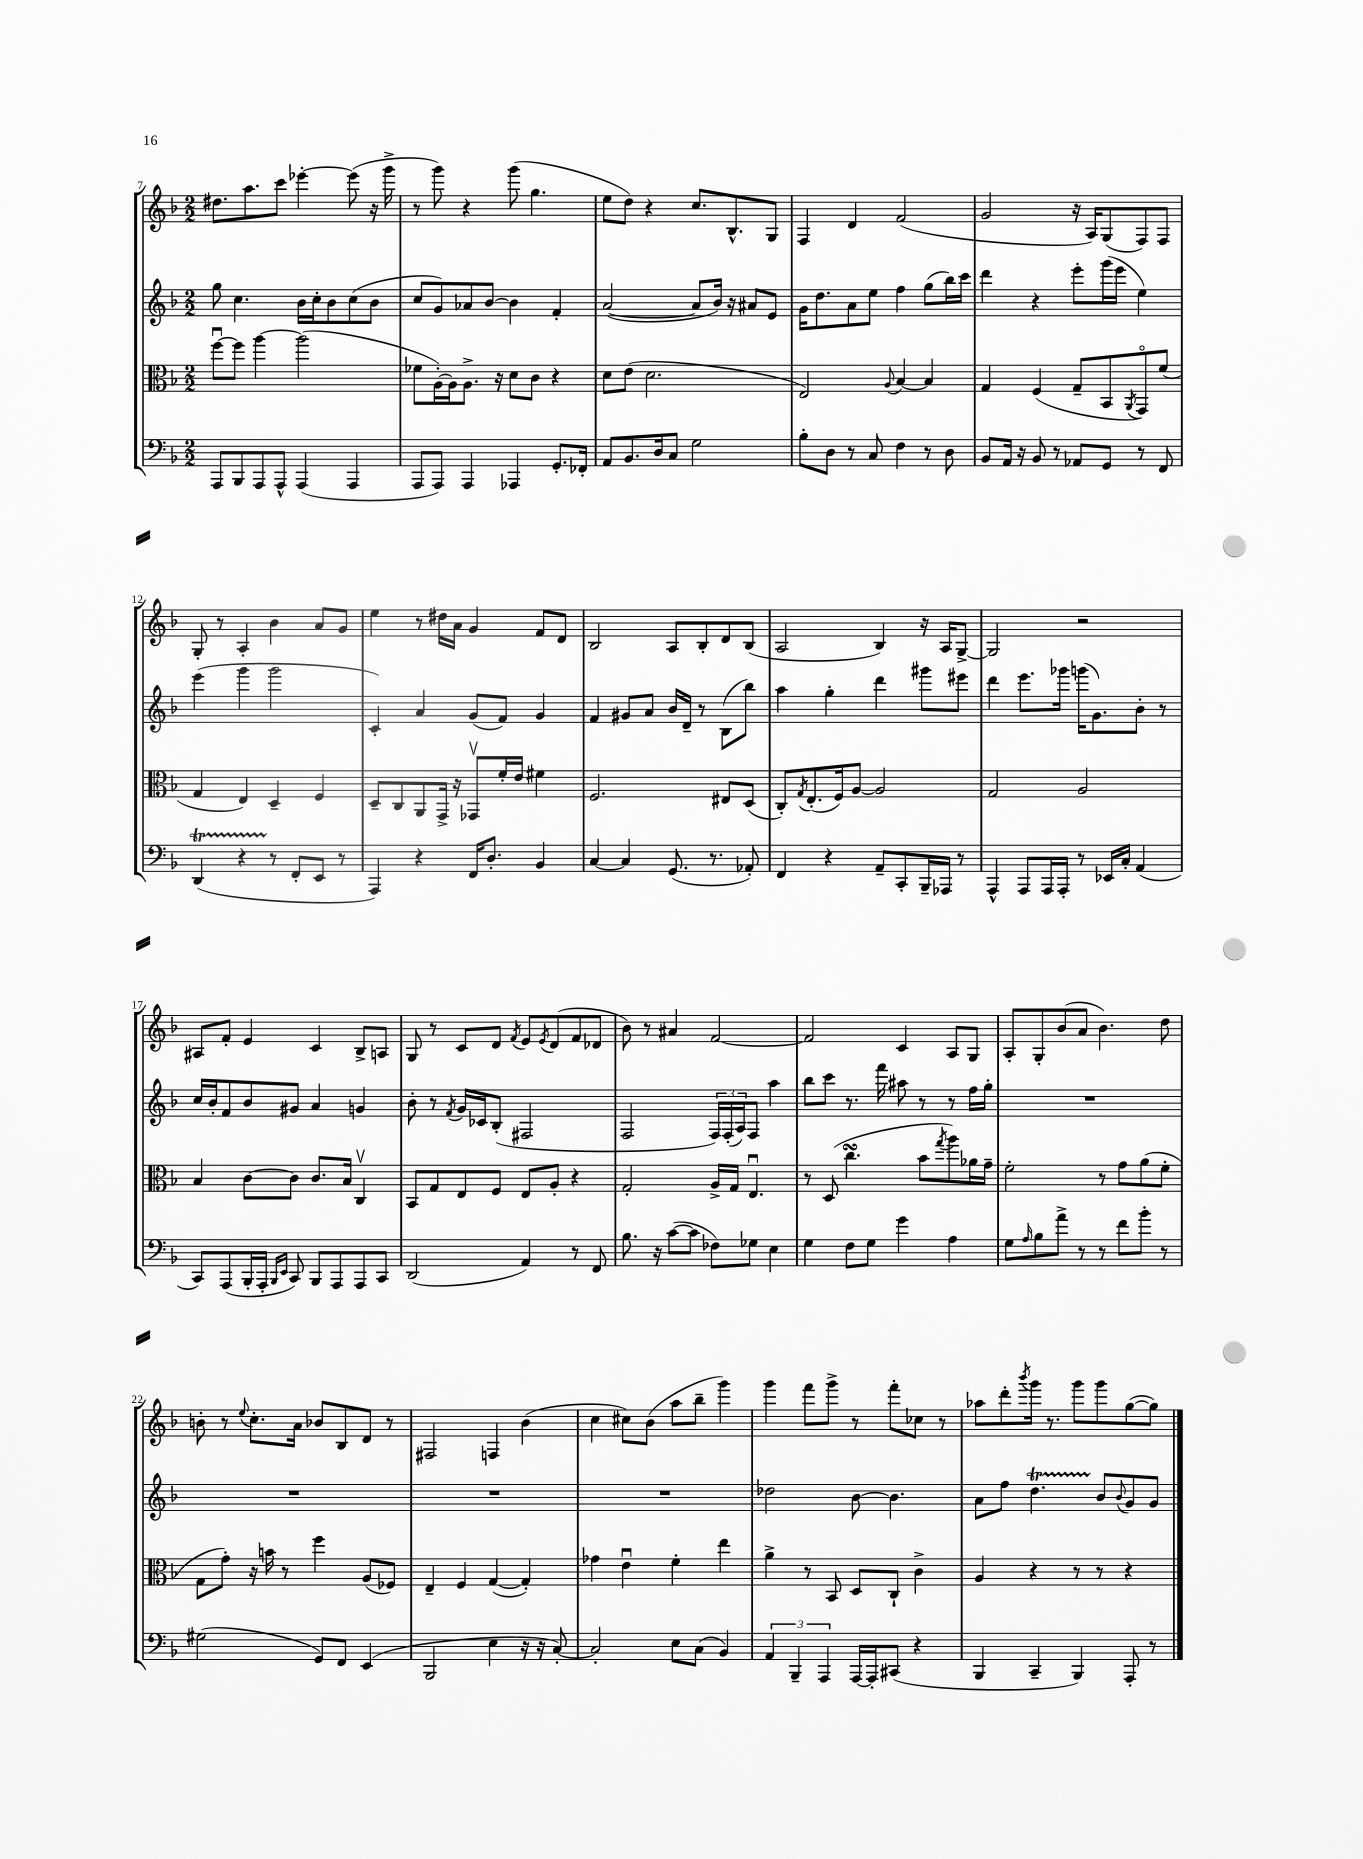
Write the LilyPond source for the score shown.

<<
\new StaffGroup <<
\new Staff = "s0" {
    \clef treble \key f \major \numericTimeSignature \time 2/2
    dis''8. a''8. c'''8 ees'''4~-. ees'''8( r16 g'''16-> |
    r8 g'''8) r4 g'''8( g''4. |
    e''8 d''8) r4 c''8. bes8.-^ g8 |
    f4 d'4 f'2( |
    g'2 r16 a16) g8( f8) f8 |
    g8-. r8 a4-. bes'4 a'8 g'8 |
    e''4 r8 dis''16 a'16 g'4 f'8 d'8 |
    bes2 a8 bes8-. d'8 bes8( |
    a2 bes4) r16 a16 g8~-> |
    g2 r2 |
    ais8 f'8-. e'4 c'4 bes8-> a8 |
    g8 r8 c'8 d'8 \acciaccatura { f'8 } e'8 \acciaccatura { e'8 } d'8( f'8 des'8 |
    bes'8) r8 ais'4 f'2~ |
    f'2 c'4 a8 g8 |
    a8-. g8-. bes'8( a'8 bes'4.) d''8 |
    b'8-. r8 \appoggiatura { e''8 } c''8.-. a'16 bes'8 bes8 d'8 r8 |
    fis2 f4 bes'4( |
    c''4 cis''8) bes'8( a''8 bes''8-- g'''4) |
    g'''4 f'''8 g'''8-> r8 f'''8-. ces''8 r8 |
    aes''8 d'''8-. \acciaccatura { bes'''8 } g'''16 r8. g'''8 g'''8 g''8~( g''8) \bar "|." |
}
\new Staff = "s1" {
    \clef treble \key f \major \numericTimeSignature \time 2/2
    g''8 c''4. bes'16 c''16-. bes'8 c''8( bes'8 |
    c''8 g'8) aes'8 bes'8~ bes'4 f'4-. |
    a'2~( a'8 bes'16) r16 ais'8 e'8 |
    g'16 d''8. a'8 e''8 f''4 g''8( bes''16) c'''16 |
    d'''4 r4 e'''8-. g'''16( e'''16 e''4) |
    e'''4( g'''4 g'''2 |
    c'4-.) a'4 g'8( f'8) g'4 |
    f'4 gis'8 a'8 bes'16 d'16-- r8 bes8( bes''8) |
    a''4 g''4-. d'''4 gis'''8 eis'''8 |
    d'''4 e'''8. ges'''16 g'''16( g'8.) bes'8-. r8 |
    c''16 bes'16-. f'8 bes'8 gis'8 a'4 g'4 |
    bes'8-. r8 \acciaccatura { f'8 } g'16 ces'16 bes8-.( fis2 |
    f2 \tuplet 3/2 { f16) f16-.( a16) } f8 a''4 |
    bes''8 c'''8 r8. f'''16 ais''8 r8 r8 f''16 g''16-. |
    R1 |
    R1 |
    R1 |
    R1 |
    des''2 bes'8~ bes'4. |
    a'8 f''8 d''4.\startTrillSpan bes'8\stopTrillSpan \appoggiatura { bes'8 } g'8 g'8 \bar "|." |
}
\new Staff = "s2" {
    \clef alto \key f \major \numericTimeSignature \time 2/2
    f''8~\downbow f''8 a''4~ a''2( |
    fes'8 a16~-.) a16 a8.-> r16 d'8 c'8 r4 |
    d'8 e'8( d'2. |
    e2) \appoggiatura { a8 } bes4~ bes4 |
    g4 f4( g8-- bes,8 \acciaccatura { a,8 } g,8\flageolet) f'8( |
    g4 e4) d4-- f4 |
    d8-- c8 a,8 g,16-> r16 ges,8\upbow f'16-. e'16 fis'4 |
    f2. eis8 d8( |
    c8-.) \acciaccatura { g8 } e8.-.( f16) a8~ a2 |
    g2 a2 |
    bes4 c'8~ c'8 c'8. bes16 c4\upbow |
    bes,8 g8 e8 f8 e8 a8-. r4 |
    g2-. a16-> g16 e4.\downbow |
    r8 d8( c''4.\turn bes'8 \acciaccatura { g''8 } a''8) aes'16 g'16-- |
    f'2-. r8 g'8 a'8( f'8-. |
    g8 g'8-.) r16 b'16 r8 f''4 a8( fes8) |
    e4-- f4 g4~( g4-.) |
    ges'4 e'4\downbow f'4-. e''4 |
    a'4-> r8 bes,8 d8 c8-! c'4-> |
    a4 r4 r8 r8 r4 \bar "|." |
}
\new Staff = "s3" {
    \clef bass \key f \major \numericTimeSignature \time 2/2
    a,,8 bes,,8 a,,8 a,,8-^ a,,4( a,,4 |
    a,,8 a,,8) a,,4 aes,,4 g,8.-. fes,16-. |
    a,8 bes,8. d16 c8 g2 |
    bes8-. d8 r8 c8 f4 r8 d8 |
    bes,8 a,16 r16 bes,8 r8 aes,8 g,8 r8 f,8 |
    d,4\startTrillSpan( r4 r8\stopTrillSpan f,8-. e,8 r8 |
    a,,4) r4 f,16 d8.-. bes,4 |
    c4~ c4 g,8.( r8. aes,8-.) |
    f,4 r4 a,8-- c,8-. bes,,16-- aes,,16 r8 |
    a,,4-^ a,,8 a,,16 a,,16-. r8 ees,16 c16-. a,4( |
    c,8) a,,8( bes,,16-. a,,16-. \grace { bes,,16 e,16 } c,8) bes,,8 a,,8 a,,8 c,8 |
    d,2( a,4) r8 f,8 |
    bes8. r16 c'8~( c'8 fes8) ges8 e4 |
    g4 f8 g8 g'4 a4 |
    g8 \grace { a16 } bes8 a'8-> r8 r8 f'8 bes'8-. r8 |
    gis2( g,8) f,8 e,4( |
    bes,,2 e4 r16 r16 c8~-.) |
    c2-. e8 c8( bes,4) |
    \tuplet 3/2 { a,4 bes,,4-- a,,4 } a,,16~ a,,16-. cis,8( r4 |
    bes,,4 c,4-- bes,,4) a,,8-. r8 \bar "|." |
}
>>
>>
\layout { \context { \Score currentBarNumber = #7 } }
